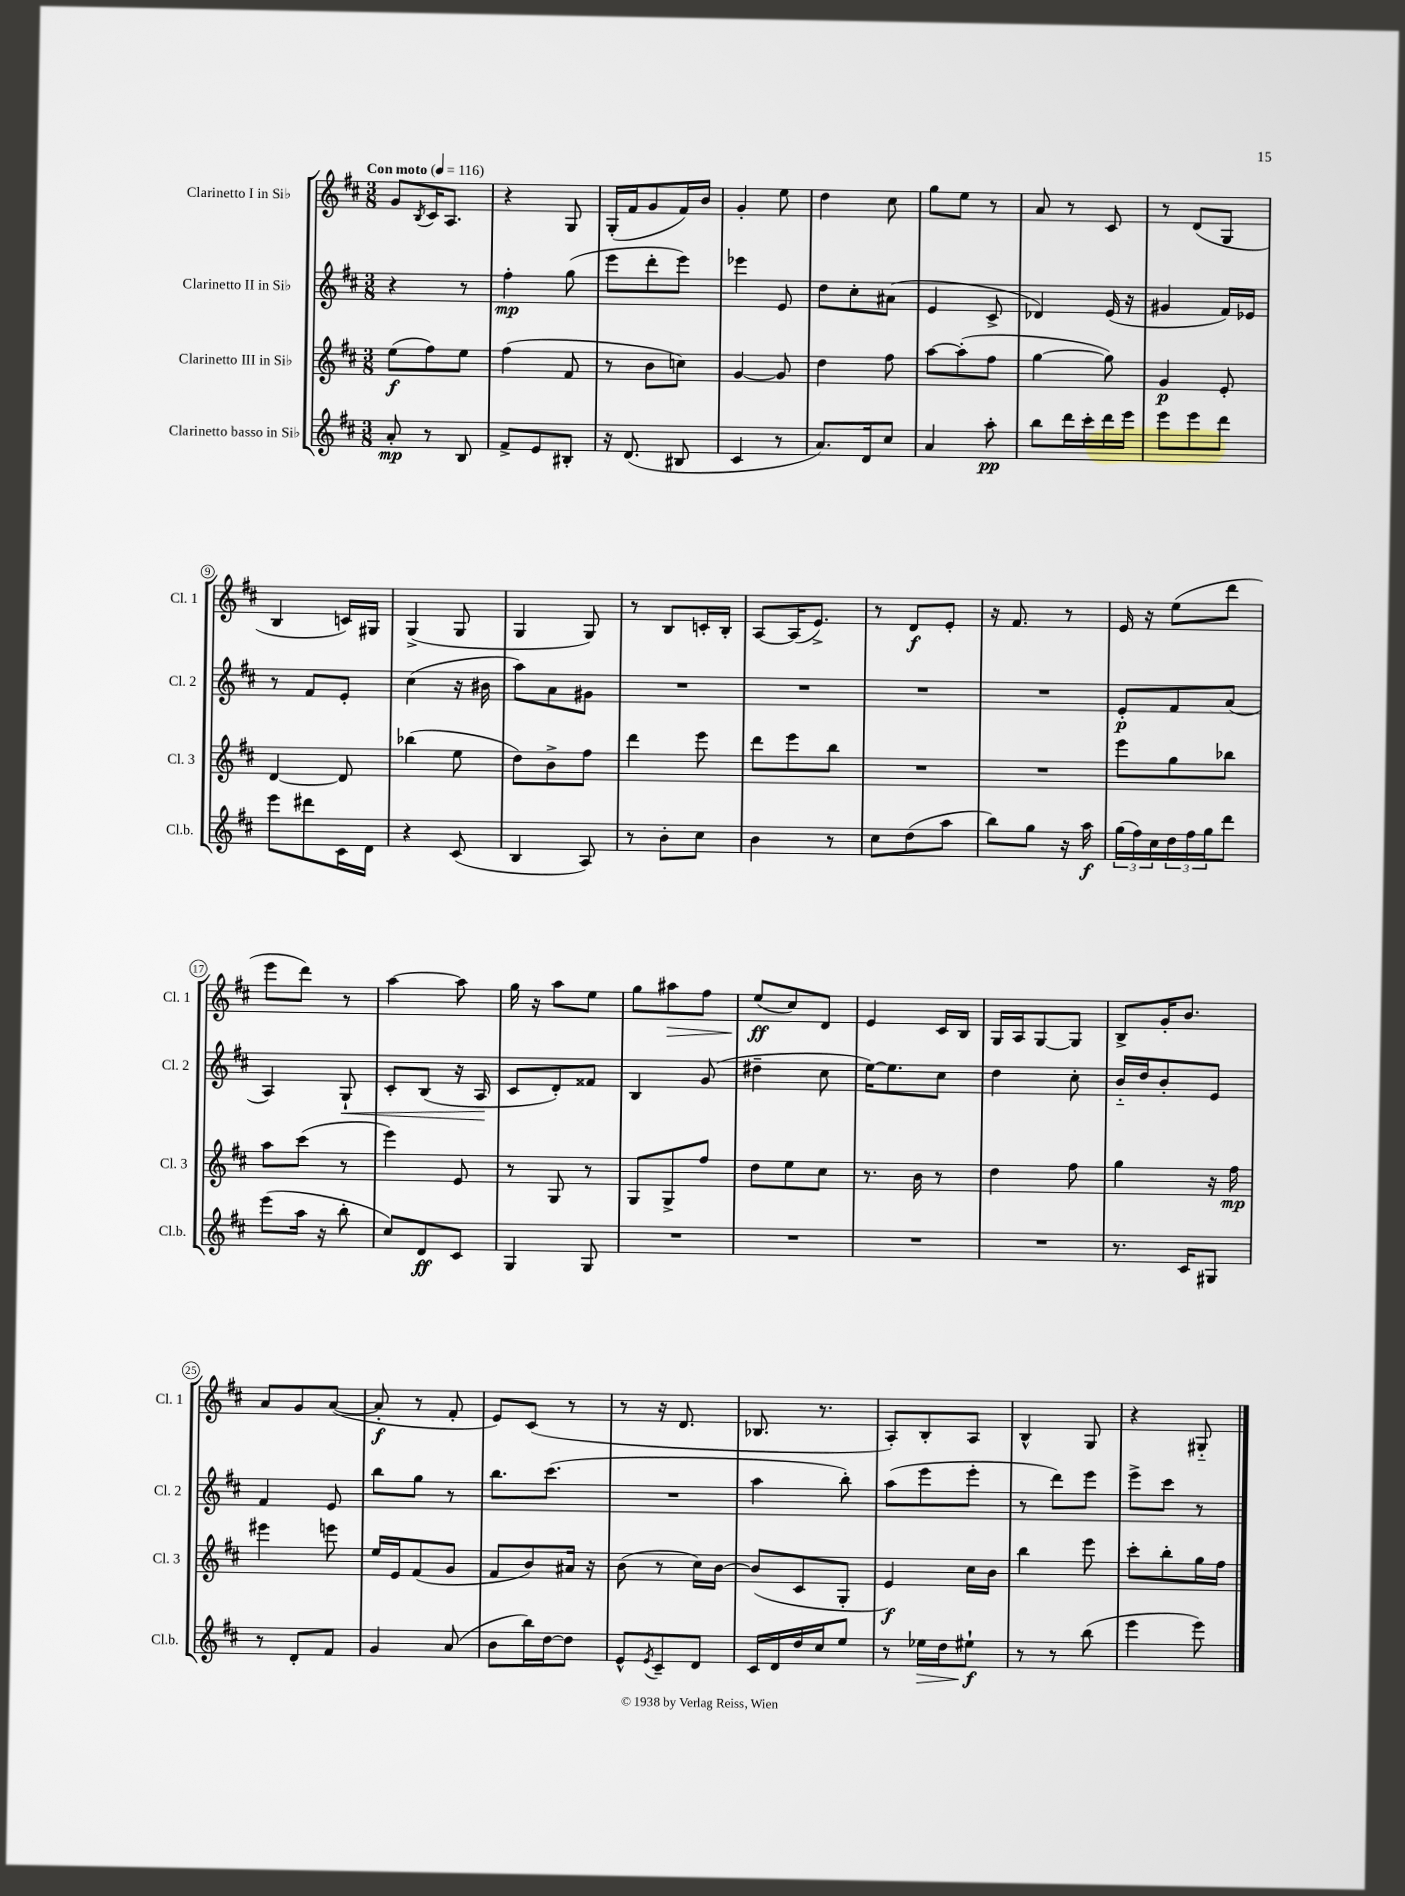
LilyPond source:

<<
\new StaffGroup <<
\new Staff = "s0" \with { instrumentName = "Clarinetto I in Sib" shortInstrumentName = "Cl. 1" } {
    \clef treble \key d \major \numericTimeSignature \time 3/8 \tempo "Con moto" 4 = 116
    g'8 \acciaccatura { b8 } cis'16 a8. |
    r4 g8 |
    g16-.( fis'16 g'8 fis'16) b'16 |
    g'4-. e''8 |
    d''4 cis''8 |
    g''8 e''8 r8 |
    a'8 r8 cis'8 |
    r8 d'8( g8 |
    b4 c'16) gis16 |
    g4->( g8 |
    g4 g8) |
    r8 b8 c'16-. b16-. |
    a8~ a16( e'8.->) |
    r8 d'8\f e'8-. |
    r16 fis'8. r8 |
    e'16 r16 e''8( d'''8 |
    e'''8 d'''8) r8 |
    a''4~ a''8 |
    g''16 r16 a''8 e''8 |
    g''8 ais''8\> fis''8 |
    e''8\ff\!( cis''8) d'8 |
    e'4 cis'16 b16 |
    g16 a16 g8~ g8 |
    b8-> g'16-. b'8. |
    a'8 g'8 a'8~( |
    a'8-.\f r8 fis'8-. |
    e'8) cis'8( r8 |
    r8 r16 d'8. |
    bes8. r8. |
    a8-.) b8-. a8 |
    b4-^ g8 |
    r4 gis8-_ \bar "|." |
}
\new Staff = "s1" \with { instrumentName = "Clarinetto II in Sib" shortInstrumentName = "Cl. 2" } {
    \clef treble \key d \major \numericTimeSignature \time 3/8
    r4 r8 |
    fis''4-.\mp g''8( |
    e'''8 d'''8-. e'''8) |
    ees'''4 e'8 |
    d''8 cis''8-. ais'8( |
    e'4 cis'8-> |
    des'4) e'16( r16 |
    gis'4 fis'16) ees'16 |
    r8 fis'8 e'8-. |
    cis''4( r16 bis'16 |
    a''8) a'8 gis'8 |
    R4. |
    R4. |
    R4. |
    R4. |
    e'8-.\p fis'8 a'8( |
    a4) g8-!\< |
    cis'8-. b8( r16 a16\! |
    cis'8 d'8-.) fisis'8 |
    b4 g'8( |
    dis''4-- cis''8 |
    e''16~) e''8. cis''8 |
    d''4 cis''8-. |
    b'16-_ d''16 b'8-. e'8 |
    fis'4 e'8 |
    b''8 g''8 r8 |
    b''8. cis'''8.( |
    R4. |
    a''4 b''8-.) |
    a''8( e'''8 e'''8-. |
    r8 d'''8) e'''8 |
    e'''8-> cis'''8 r8 \bar "|." |
}
\new Staff = "s2" \with { instrumentName = "Clarinetto III in Sib" shortInstrumentName = "Cl. 3" } {
    \clef treble \key d \major \numericTimeSignature \time 3/8
    e''8\f( fis''8) e''8 |
    fis''4( fis'8 |
    r8 b'8 c''8) |
    g'4~ g'8 |
    d''4 fis''8 |
    a''8~ a''8-.( fis''8 |
    g''4~ g''8) |
    g'4\p e'8-. |
    d'4~ d'8 |
    bes''4( e''8 |
    d''8) b'8-> fis''8 |
    d'''4 e'''8 |
    d'''8 e'''8 b''8 |
    R4. |
    R4. |
    e'''8 g''8 bes''8 |
    a''8 cis'''8( r8 |
    e'''4) e'8 |
    r8 g8 r8 |
    g8 g8-> fis''8 |
    d''8 e''8 cis''8 |
    r8. b'16 r8 |
    d''4 fis''8 |
    g''4 r16 fis''16\mp |
    eis'''4 e'''8 |
    e''16 e'16 fis'8( g'8 |
    fis'8 b'8) ais'16 r16 |
    b'8( r8 cis''16) b'16~ |
    b'8( cis'8 g8-. |
    e'4\f) cis''16 b'16 |
    b''4 e'''8 |
    cis'''8-. b''8-. g''16 fis''16 \bar "|." |
}
\new Staff = "s3" \with { instrumentName = "Clarinetto basso in Sib" shortInstrumentName = "Cl.b." } {
    \clef treble \key d \major \numericTimeSignature \time 3/8
    a'8-.\mp r8 b8 |
    fis'8-> e'8 bis8-. |
    r16 d'8.( bis8 |
    cis'4 r8 |
    a'8.) d'16 cis''8 |
    a'4 a''8-.\pp |
    b''8 d'''16 cis'''16-. d'''16 e'''16 |
    e'''8 e'''8 d'''8 |
    e'''8 dis'''8 cis'16 d'16 |
    r4 cis'8( |
    b4 a8) |
    r8 b'8-. cis''8 |
    b'4 r8 |
    cis''8 d''8( a''8 |
    b''8) g''8 r16 a''16\f |
    \tuplet 3/2 { g''16( fis''16) cis''16 } \tuplet 3/2 { d''16 fis''16 g''16 } d'''8 |
    e'''8( a''16 r16 b''8-. |
    cis''8) d'8\ff cis'8 |
    g4 g8 |
    R4. |
    R4. |
    R4. |
    R4. |
    r8. cis'16 gis8 |
    r8 d'8-. fis'8 |
    g'4 a'8( |
    b'8 b''16) d''16~ d''8 |
    e'8-^ \acciaccatura { e'8 } cis'8-- d'8 |
    cis'16 d'16 d''16 cis''16 e''8 |
    r8 ees''16\> d''16 eis''8-!\f\! |
    r8 r8 b''8( |
    e'''4 e'''8) \bar "|." |
}
>>
>>
\layout { \context { \Score \override BarNumber.stencil = #(make-stencil-circler 0.1 0.3 ly:text-interface::print) } }
